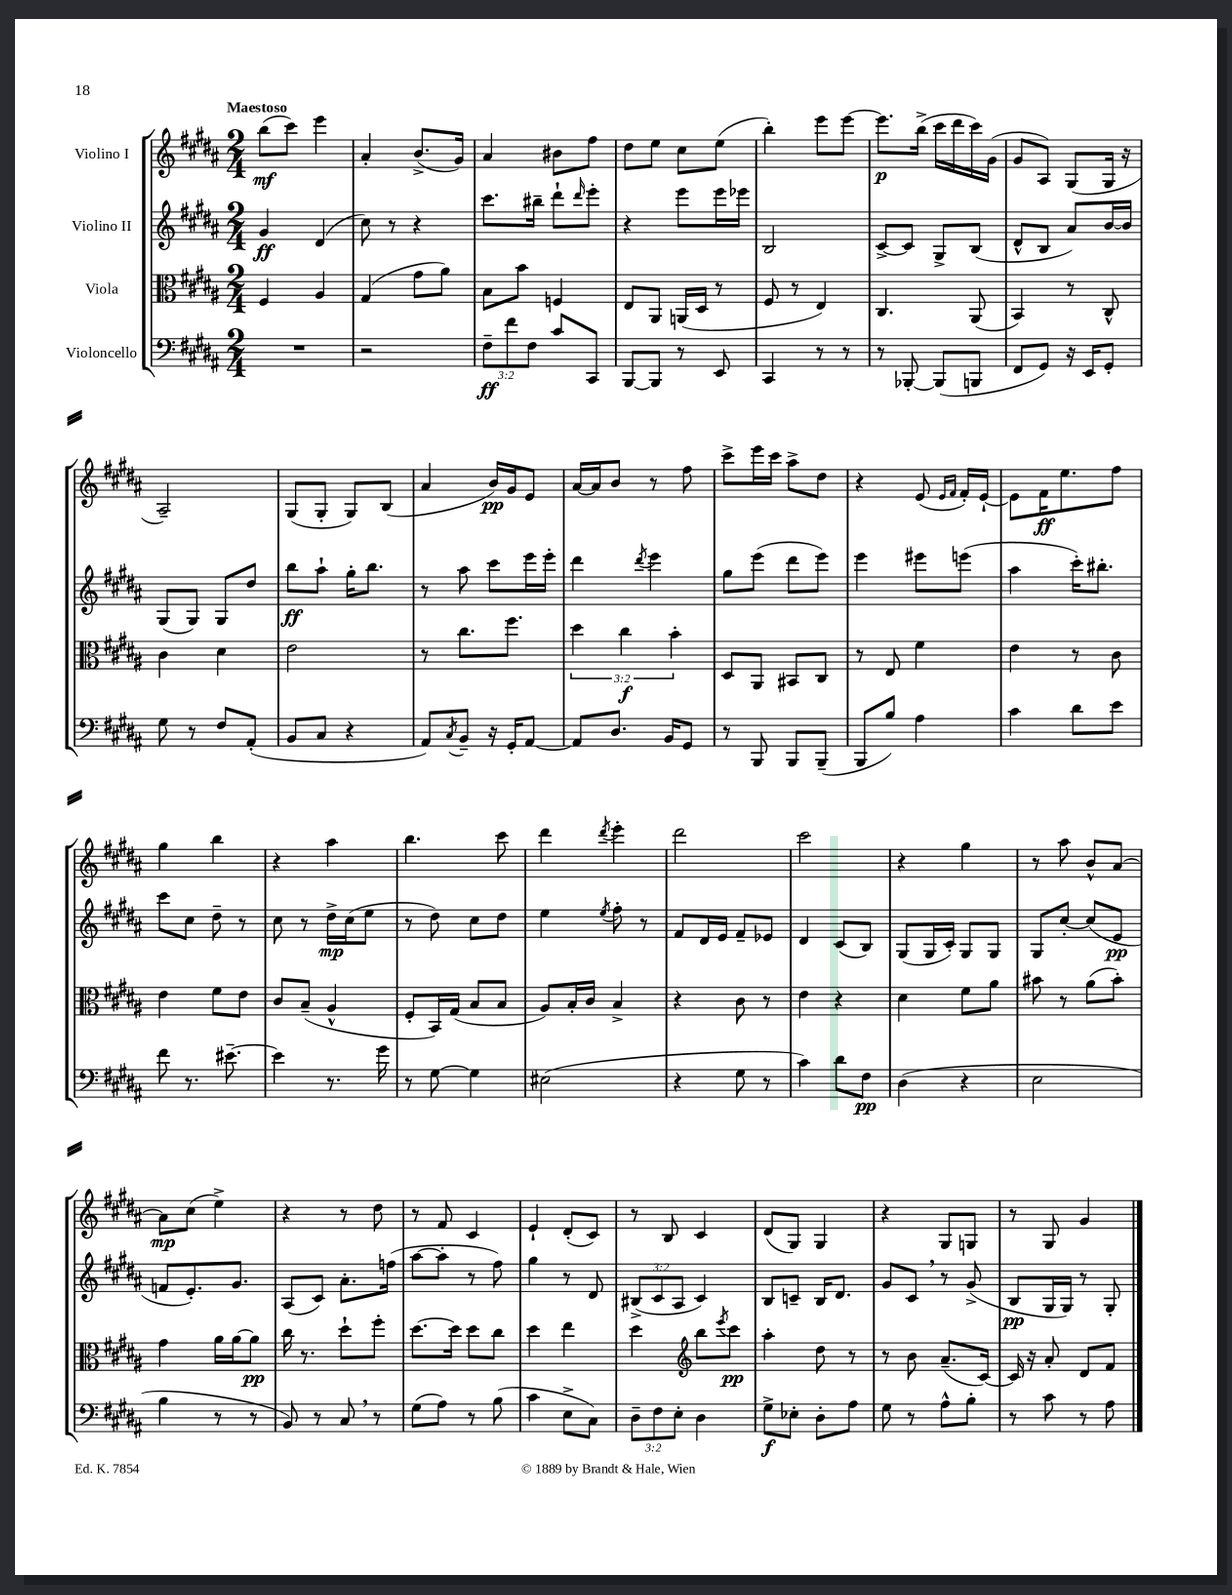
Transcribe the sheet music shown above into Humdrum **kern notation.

**kern	**kern	**kern	**kern
*staff4	*staff3	*staff2	*staff1
*clefF4	*clefC3	*clefG2	*clefG2
*k[f#c#g#d#a#]	*k[f#c#g#d#a#]	*k[f#c#g#d#a#]	*k[f#c#g#d#a#]
*M2/4	*M2/4	*M2/4	*M2/4
2r	4F#/	4g#/	(8bb\L
.	.	.	8ccc#\J)
.	4A#/	(4d#/	4eee\
=	=	=	=
2r	(4G#/	8cc#\)	4a#'/
.	.	8r	.
.	8g#\L	4r	(8.b^/L
.	8a#\J)	.	.
.	.	.	16g#/Jk)
=	=	=	=
12F#~\L	8B\L	8.ccc#\L	4a#/
12f#\	.	.	.
.	8b\J	.	.
12F#\J	.	.	.
.	.	16bb#~\Jk	.
8c#/L	4F/	8ddd#`\L	8b#\L
.	.	16qqddd#/	.
8CC#/J	.	8eee'\J	8ff#\J
=	=	=	=
[8BBB/L	8E/L	4r	8dd#\L
8BBB/]J	8AA#/J	.	8ee\J
8r	(16AA/LL	8eee\L	8cc#\L
.	16D#/JJ	.	.
8EE/	8r	16eee\L	(8ee\J
.	.	16eee-\JJ	.
=	=	=	=
4CC#/	8F#/	2B/	4bb'\)
.	8r	.	.
8r	4E/)	.	8eee\L
8r	.	.	[8eee\J
=	=	=	=
8r	4.C#/	[8c#^/L	8.eee\]L
[8BBB-'/	.	8c#/]J	.
.	.	.	(16bb^\Jk
(8BBB-/]L	.	8G#^/L	16ccc#\LL
.	.	.	16ddd#\
8BBB/J	(8AA#/	(8B/J	16ccc#\)
.	.	.	(16g#\JJ
=	=	=	=
8FF#/L	4BB/)	8d#^^/L	8g#/L
8GG#/J)	.	8B/J	8A#/J)
16r	8r	8a#/L)	(8G#/L
16EE/LK	.	.	.
8GG#'/J	8C#^^/	[16b/L	16G#/Jk
.	.	16b/]JJ	16r
=	=	=	=
8G#\	4c#\	(8G#/L	2A#~/)
8r	.	8G#/J)	.
8F#/L	4d#\	8G#/L	.
(8AA#'/J	.	8dd#/J	.
=	=	=	=
8BB/L	2e\	8bb\L	(8G#/L
8C#/J	.	8aa#`\J	8G#'/J
4r	.	16gg#'\LK	8G#/L)
.	.	8.bb\J	.
.	.	.	(8B/J
=	=	=	=
8AA#/L)	8r	8r	4a#/
8qC#/	.	.	.
8BB~/J	8.cc#\L	8aa#\	.
16r	.	8ccc#\L	16b/LL)
16GG#'/LK	8.ff#\J	.	16g#/J
[8AA#/J	.	16eee\L	8e/J
.	.	16eee'\JJ	.
=	=	=	=
8AA#/]L	6dd#\	4ddd#\	[16a#/LL
.	.	.	16a#/]J
8.D#/J	.	.	8b/J
.	6cc#\	.	.
.	.	8qddd#/	.
.	.	4eee\	8r
16BB/LK	.	.	.
.	6b'\	.	.
8GG#/J	.	.	8ff#\
=	=	=	=
8r	8D#/L	8gg#\L	8ccc#^\L
8BBB/	8AA#/J	(8eee\J	16eee\L
.	.	.	16ccc#\JJ
8BBB/L	8BB#/L	8ddd#\L	8aa#^\L
(8BBB~/J	8C#/J	8eee\J)	8dd#\J
=	=	=	=
8BBB/L	8r	4eee\	4r
8B/J)	8E/	.	.
4A#\	4f#\	8eee#\L	(8e/
.	.	.	16qqe/LL
.	.	.	16qqf#/JJ
.	.	(8eee\J	16f#'/LL)
.	.	.	[16e`/JJ
=	=	=	=
4c#\	4e\	4aa#\	8e\]L
.	.	.	16f#\K
.	.	.	8.ee\
8d#\L	8r	16ccc#'\LK)	.
.	.	8.bb#'\J	.
8e\J	8c#\	.	8ff#\J
=	=	=	=
8f#\	4e\	8ccc#\L	4gg#\
8.r	.	8cc#\J	.
.	8f#\L	8dd#~\	4bb\
[8.e#~\	.	.	.
.	8e\J	8r	.
=	=	=	=
4e#\]	8c#/L	8cc#\	4r
.	(8B~/J	8r	.
8.r	4A#^^/	16dd#^\LL	4aa#\
.	.	(16cc#\J	.
.	.	8ee\J	.
16g#\	.	.	.
=	=	=	=
8r	8F#'/L	8r	4.bb\
[8G#\	16BB/L)	8dd#\)	.
.	(16G#/JJ	.	.
4G#\]	8B/L	8cc#\L	.
.	8B/J	8dd#\J	8ccc#\
=	=	=	=
(2E#\	8A#/L)	4ee\	4ddd#\
.	16B'/L	.	.
.	16c#/JJ	.	.
.	.	8qee/	8qddd#/
.	4B^/	8ff#'\	4eee'\
.	.	8r	.
=	=	=	=
4r	4r	8f#/L	2ddd#\
.	.	16d#/L	.
.	.	16e/JJ	.
8G#\	8c#\	8f#~/L	.
8r	8r	8e-/J	.
=	=	=	=
4c#\)	4e\	4d#/	2ccc#\
8d#\L	4r	(8c#/L	.
8F#\J	.	8B/J)	.
=	=	=	=
(4D#\	4d#\	(8G#/L	4r
.	.	16G#/L	.
.	.	16c#'/JJ)	.
4r	8f#\L	8G#/L	4gg#\
.	8a#\J	8G#/J	.
=	=	=	=
2E\	8b#\	8G#/L	8r
.	8r	[8cc#'/J	8aa#\
.	(8a#\L	(8cc#/]L	8b^^/L
.	8b#'\J)	8e/J	[8a#/J
=	=	=	=
4B\	4g#\	8f/L	8a#\]L
.	.	8.e'/)	(8cc#\J
8r	16a#\LL	.	4ee^\)
.	[16a#\J	8.g#/J	.
8r	8a#\]J	.	.
=	=	=	=
8BB/)	16cc#\	(8A#/L	4r
.	8.r	.	.
8r	.	8c#/J)	.
8C#/	8dd#`\L	8.a#'\L	8r
8r	8ff#'\J	.	8dd#\
.	.	(16ff\Jk	.
=	=	=	=
(8G#\L	[8.dd#\L	[8aa#\L	8r
8A#\J)	.	8aa#'\]J	8f#/
.	16dd#\]Jk	.	.
8r	8dd#\L	8r	4c#/
(8B\	8cc#\J	8ff#\)	.
=	=	=	=
4c#\	4dd#\	4gg#\	4e`/
8E^\L	4ee\	8r	(8d#'/L
8C#\J)	.	8d#/	8c#/J)
=	=	=	=
12D#~\L	4dd#\	(12B#^/L	8r
12F#\	.	12c#/	.
.	.	.	8B/
12E'\J	.	12A#/J	.
*	*clefG2	*	*
4D#\	8bb\L	4c#/)	4c#/
.	8qeee/	.	.
.	8ccc#\J	.	.
=	=	=	=
8G#^\L	4aa#'\	8B/L	(8d#/L
8E-'\J	.	8c~/J	8G#/J)
8D#'\L	8dd#\	16B/LK	4G#/
.	.	8.d#/J	.
8A#\J	8r	.	.
=	=	=	=
8G#\	8r	8g#/L	4r
8r	8b\	8c#/J	.
8A#^^\L	(8.a#~/L	8r	8G#/L
8B'\J	.	(8g#^/	8G/J
.	[16c#/Jk)	.	.
=	=	=	=
8r	16c#/]	8B/L	8r
.	16r	.	.
8c#\	8a#'/	16G#/L	8G#/
.	.	16G#/JJ)	.
8r	8d#/L	8r	4g#/
8A#\	8f#/J	8G#'/	.
==	==	==	==
*-	*-	*-	*-
